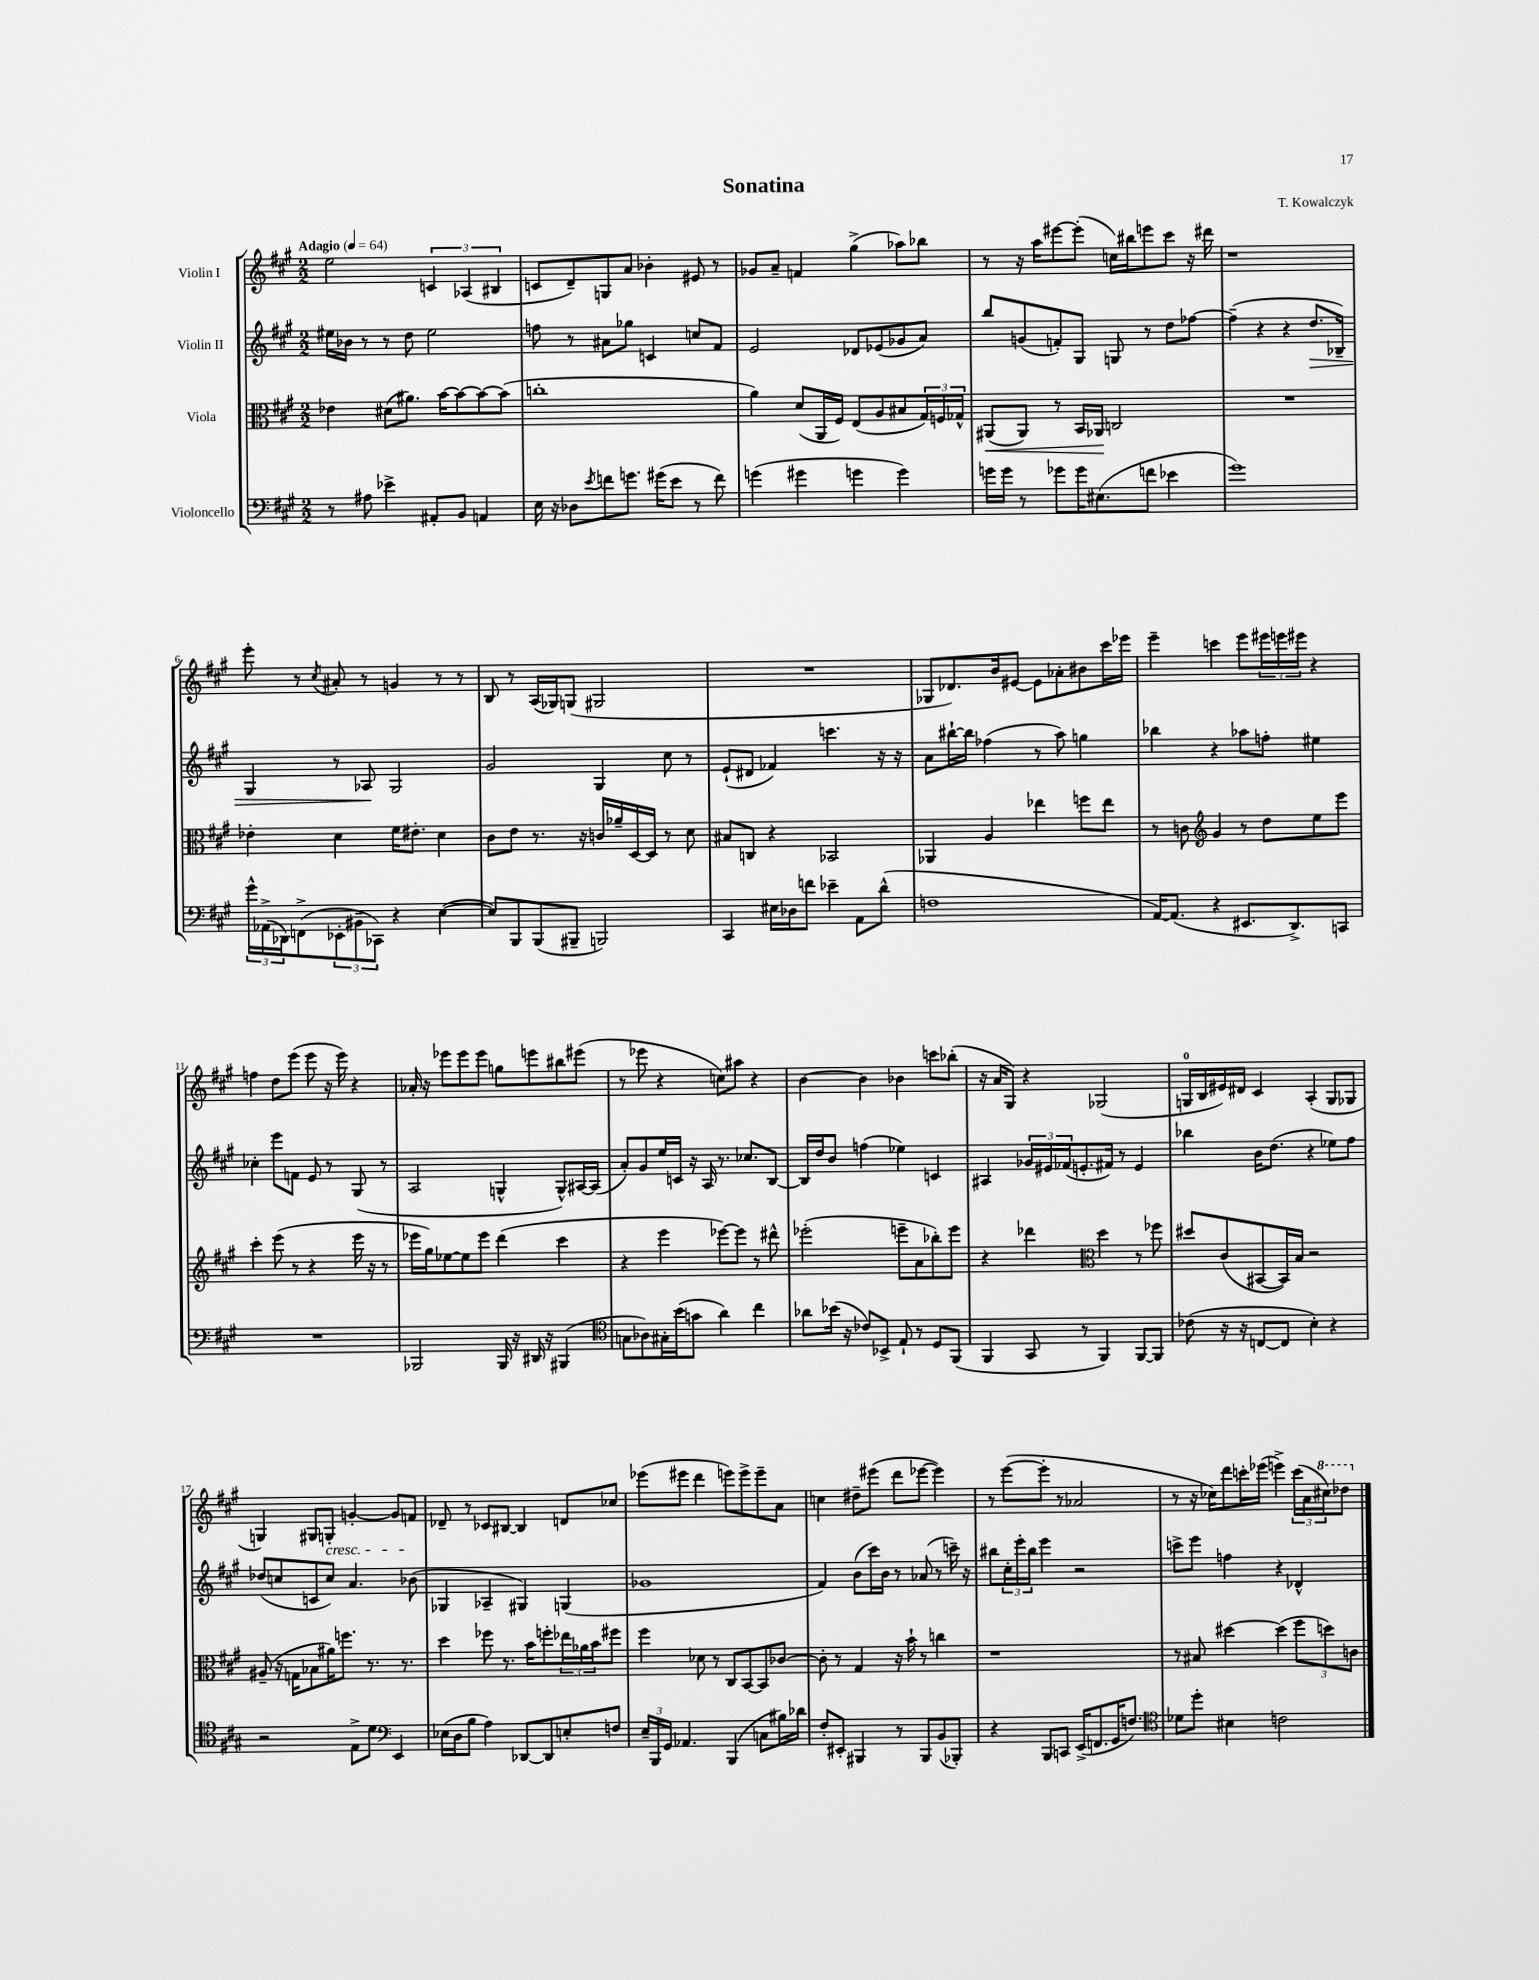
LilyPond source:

\header { title = "Sonatina" composer = "T. Kowalczyk" }
<<
\new StaffGroup <<
\new Staff = "s0" \with { instrumentName = "Violin I" } {
    \clef treble \key a \major \numericTimeSignature \time 2/2 \tempo "Adagio" 4 = 64
    e''2 \tuplet 3/2 { c'4 aes4( bis4 } |
    c'8 d'8--) g8 a'8 bes'4-. eis'8 r8 |
    ges'8 a'8-- f'4 gis''4->( aes''8) bes''8 |
    r8 r16 a''16 eis'''8~ eis'''8-.( c''16) bis''16 e'''8 cis'''8 r16 dis'''16 |
    r1 |
    e'''8-. r8 \acciaccatura { cis''8 } ais'8-. r8 g'4 r8 r8 |
    b8 r8 a16( ges16) g8( gis2 |
    R1 |
    ges8 des'8.) b'16 eis'8~ eis'8 aes'8-. bis'8 cis'''16 ees'''16 |
    e'''4-- c'''4 e'''8 \tuplet 3/2 { eis'''16 e'''16 eis'''16 } r4 |
    f''4 d''8 e'''8( e'''8 r16 e'''16) r4 |
    aes'16-. r16 ees'''8 ees'''8 ees'''8 g''8 e'''8 bis''8 eis'''8( |
    r8 ees'''8 r4 c''8) ais''8 r4 |
    b'4~ b'4 bes'4 c'''8 bes''8-.( |
    r16 a'16 gis8) r4 ges2( |
    g16-0 b16 eis'16) dis'16 cis'4 a4-.( g8 ges8 |
    g4) gis8 g8-.\cresc g'4~-. g'8 f'8\! |
    des'8-- r8 ces'8 bis8~ bis4 d'8 ces''8 |
    ees'''8( eis'''8 d'''4 e'''8) e'''8-> e'''8-- a'8 |
    c''4 dis''8-- eis'''8( d'''8 ees'''8~ ees'''4) |
    r8 e'''8~( e'''8-. r8 aes'2 |
    r8 r16 ces''16) d'''8 c'''16-. ees'''16( e'''4->) \tuplet 3/2 { c'''16( a'16 \ottava #1 cis'''16) } des'''8 \ottava #0 \bar "|." |
}
\new Staff = "s1" \with { instrumentName = "Violin II" } {
    \clef treble \key a \major \numericTimeSignature \time 2/2
    eis''16 bes'16 r8 r8 d''8 eis''2 |
    f''8 r8 ais'8 ges''8 c'4 c''8 fis'8 |
    e'2 des'8 ees'8( ges'8 a'8) |
    b''8 g'8( f'8-.) gis8 g8 r8 d''8 fes''8~ |
    fes''4--( r4 r4 d''8.\> bes16--) |
    gis4 r8 aes8\! gis2 |
    gis'2 gis4 cis''8 r8 |
    e'8-!( dis'8 fes'4) c'''4. r16 r16 |
    a'8 bis''16~-! bis''16 fes''4( r8 a''8) g''4 |
    bes''4 r4 aes''8 f''8-. eis''4 |
    ces''4-. e'''8 f'8 e'8 r8 gis8( r8 |
    a2 g4-^ g8-^) ais16~ ais16( |
    a'8-.) gis'8 e''16 c'16 r16 a16 r8. ces''8. b8~ |
    b16 d''16 b'8 f''4( ees''4) c'4 |
    ais4 \tuplet 3/2 { ges'16 eis'16 fes'16( } e'8.-. fis'16) r8 e'4 |
    bes''4 b'16 d''8.( r4 ees''8) fis''8 |
    des''8( c''8 c'8 c''8) a'4. bes'8( |
    ges4 aes4-- gis4) g4( |
    ges'1 |
    fis'4) b'8( cis'''16) b'16 r8 aes'8( r8 c'''16--) r16 |
    bis''8 \tuplet 3/2 { cis''16-. e'''16-. bis''16 } e'''4 r2 |
    c'''8-> e'''8 f''4 r4 des'4-^ \bar "|." |
}
\new Staff = "s2" \with { instrumentName = "Viola" } {
    \clef alto \key a \major \numericTimeSignature \time 2/2
    ees'4 dis'8( ais'8.) b'16~ b'8~ b'8~ b'8( |
    c''1-. |
    a'4) d'8( a,16 fis16) e8( a8 bis8 \tuplet 3/2 { gis16) f16 ges16-^ } |
    ais,8\<( ais,8) r8 b,16 aes,16\! c2 |
    R1 |
    ees'4-. d'4 fis'16 eis'8.-. d'4 |
    cis'8 e'8 r8. r16 c'16 aes'16-- d16~ d16 r8 d'8 |
    bis8 c8 r4 bes,2 |
    aes,4 a4 ees''4 f''8 ees''8 |
    r8 c'8 \clef treble gis'4 r8 d''8 e''8 e'''8 |
    cis'''4-. e'''8( r8 r4 e'''16 r16 r8 |
    ees'''16 gis''16) ees''8~ ees''8 ees'''8 d'''4( cis'''4 |
    r4 e'''4 ees'''8~) ees'''8 r8 dis'''8-^ |
    ees'''2-.( e'''8-- a'8 bes''8-.) e'''8 |
    r4 des'''4 \clef alto d''4 r8 fes''8 |
    dis''8 cis'8( bis,8~ bis,16) b16 r2 |
    ais8--( r16 g16 bes8 ais'16) f''8. r8. r8. |
    d''4 fes''8 r8. b'16 f''8-. \tuplet 3/2 { ees''16 aes'16 b'16 } fis''8 |
    fis''4 des'8 r8 cis8 b,8~ b,8 ces'8~ |
    ces'8-. r8 gis4 r16 b'16-! r8 c''4 |
    r1 |
    r8 bis8 dis''4~ dis''4( \tuplet 3/2 { fis''8 d''8) c'8 } \bar "|." |
}
\new Staff = "s3" \with { instrumentName = "Violoncello" } {
    \clef bass \key a \major \numericTimeSignature \time 2/2
    r8 ais8 ees'4-> ais,8-. b,8 a,4 |
    e16 r16 des8 \acciaccatura { e'8 } f'8 g'8. gis'16( e'8 r8 f'8) |
    g'4( gis'4 g'4 g'4) |
    g'16 g'16 r8 ges'8 ges'16 eis8.( f'8 ees'4 |
    gis'1) |
    \tuplet 3/2 { gis'16-^ aes,16->( des,16) } f,8->( \tuplet 3/2 { ees,8-. bis,8-- ces,8) } r4 e4~( |
    e8) b,,8 b,,8( bis,,8-- b,,2) |
    cis,4 eis16 des16 f'8 ees'4-- a,8 d'8-^( |
    f1 |
    a,16~) a,8.( r4 eis,8. d,8.->) c,8 |
    R1 |
    bes,,2 bes,,16 r16 dis,16 r16 bis,,4( |
    \clef tenor g8 aes8) gis16-. b'16( g'8 a'4) cis''4 |
    aes'8 bes'16( r16 ces'8) bes,8-> e8-! r8 d8 fis,8( |
    fis,4 gis,8 r8 fis,4) fis,8~ fis,8 |
    ces'8( r16 r16 c8~ c8 b4-.) r4 |
    r2 e8-> d'8 \clef bass e,4 |
    ees16( d16 b8 a4) des,8~ des,8 e8-. f8 |
    \tuplet 3/2 { e16-- b,,16 gis,16 } aes,4. b,,4( c8 bis16) des'16 |
    fis8-. eis,8-. bis,,4 r8 bis,,8 b,8( bes,,8-.) |
    r4 b,,8 c,8 e,16->( f,8. gis,16 f8.) |
    \clef tenor des'8 d''8-. bis4 c'2 \bar "|." |
}
>>
>>
